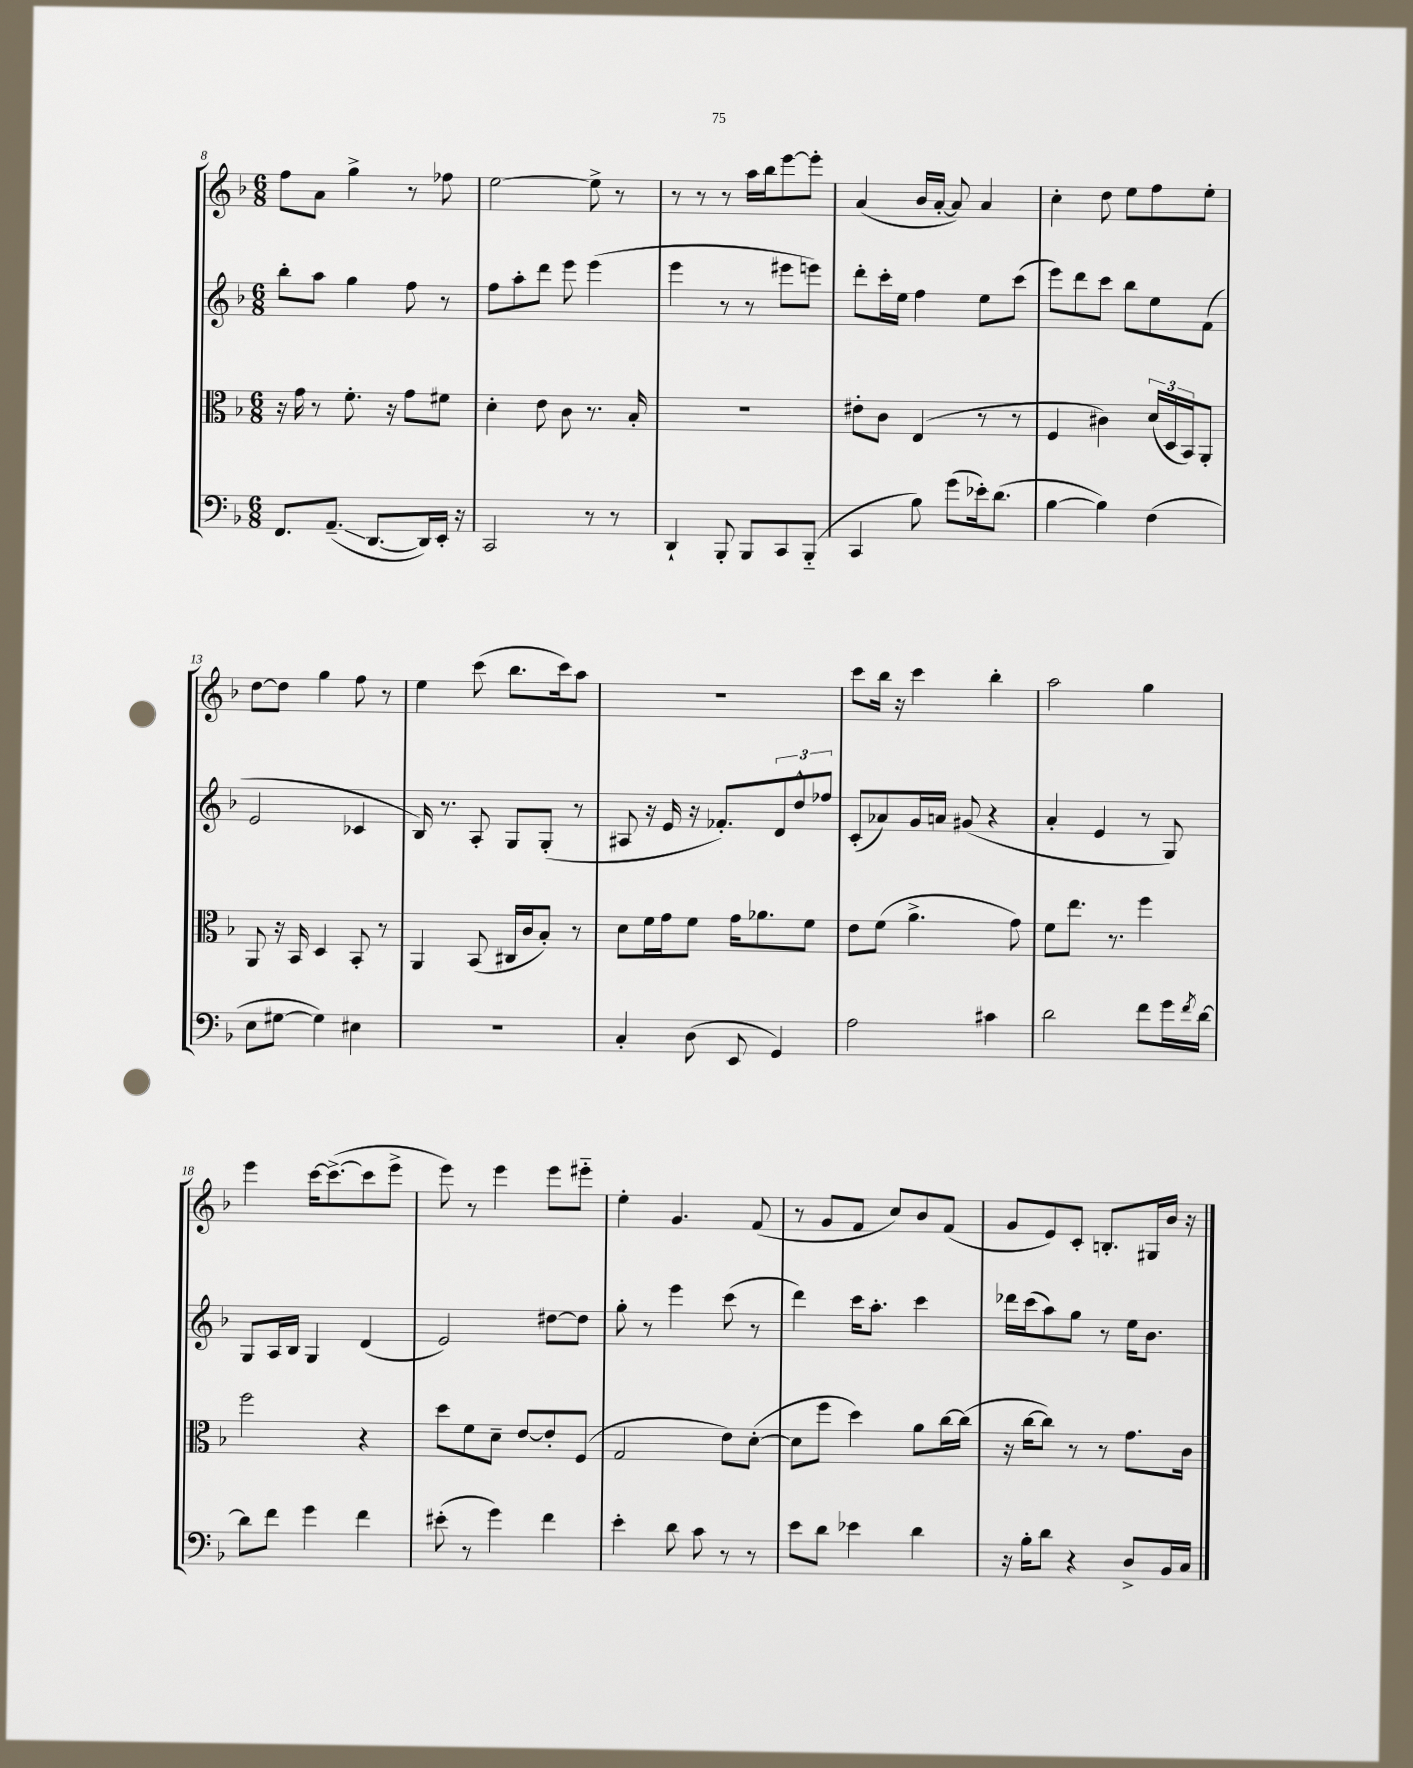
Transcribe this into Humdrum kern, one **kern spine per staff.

**kern	**kern	**kern	**kern
*staff4	*staff3	*staff2	*staff1
*clefF4	*clefC3	*clefG2	*clefG2
*k[b-]	*k[b-]	*k[b-]	*k[b-]
*M6/8	*M6/8	*M6/8	*M6/8
8.FF	16r	8bb-'	8ff
.	16g	.	.
.	8r	8aa	8a
(8.AA~	.	.	.
.	8.f'	4gg	4gg^
[8.DD	.	.	.
.	16r	.	.
.	8g	8ff	8r
16DD])	.	.	.
16EE'	8f#	8r	8ff-
16r	.	.	.
=	=	=	=
2CC	4d'	8ff	[2ee
.	.	8aa'	.
.	8e	8ddd	.
.	8c	8eee	.
8r	8.r	(4eee	8ee^]
8r	.	.	8r
.	16B-'	.	.
=	=	=	=
4DD`	2.r	4eee	8r
.	.	.	8r
8BBB-'	.	8r	8r
8BBB-	.	8r	16aa
.	.	.	16bb-
8CC	.	8eee#	[8eee
(8BBB-'~	.	8eee)	8eee']
=	=	=	=
4CC	8e#'	8ddd'	(4a
.	8c	16ccc'	.
.	.	16ee	.
8B-)	(4E	4ff	16b-
.	.	.	[16a'
(8g	.	.	8a])
16e-')	8r	8ee	4a
(8.d	.	.	.
.	8r	(8ccc	.
=	=	=	=
[4B-	4F	8eee)	4cc'
.	.	8ddd	.
4B-])	4c#)	8ccc	8dd
.	.	8bb-	8ee
(4F	(24d	8ee	8ff
.	24D	.	.
.	24BB-)	.	.
.	8AA'	(8f	8ee'
=	=	=	=
8E	8AA	2e	[8dd
[8G#	16r	.	8dd]
.	16BB-	.	.
4G#])	4D	.	4gg
4E#	8BB-'	4c-	8ff
.	8r	.	8r
=	=	=	=
2.r	4AA	16B-)	4ee
.	.	8.r	.
.	(8BB-	8A'	(8ccc
.	16C#	8G	8.bb-
.	16c	.	.
.	8B-')	(8G'	.
.	.	.	16ccc)
.	8r	8r	8aa
=	=	=	=
4C'	8d	8A#	2.r
.	16f	16r	.
.	16g	16e	.
(8D	8f	16r	.
.	.	8.f-')	.
8EE	16g	.	.
.	8.a-	.	.
4GG)	.	12d	.
.	.	12dd^^	.
.	8f	.	.
.	.	12ff-	.
=	=	=	=
2A	8e	(8c'	8ccc
.	(8f	8a-)	16bb-
.	.	.	16r
.	4.a^	16g	4ccc
.	.	16a	.
.	.	(8g#	.
4c#	.	4r	4bb-'
.	8g)	.	.
=	=	=	=
2d	8f	4a'	2aa
.	8.ee	.	.
.	.	4e	.
.	8.r	.	.
8f	4ff	8r	4gg
16g	.	8G)	.
8qf	.	.	.
[16d	.	.	.
=	=	=	=
8d]	2ff	8G	4eee
8f	.	16A	.
.	.	16B-	.
4g	.	4G	[16ccc
.	.	.	(8.ccc^_
4f	4r	(4d	8ccc]
.	.	.	8eee^
=	=	=	=
(8e#'	8dd	2e)	8eee)
8r	8f	.	8r
4g)	8d~	.	4eee
.	[8e	.	.
4f	8e']	[8dd#	8eee
.	(8F	8dd#]	8eee#'~
=	=	=	=
4e'	2G	8gg'	4ee'
.	.	8r	.
8d	.	4eee	4.g
8c	.	.	.
8r	8e)	(8ccc	.
8r	([8d'	8r	(8f
=	=	=	=
8e	8d]	4ddd)	8r
8d	8ff	.	8g
4e-	4dd)	16ccc	8f
.	.	8.aa'	.
.	.	.	8cc)
4d	8a	4ccc	8b-
.	[16cc	.	(8f
.	(16cc]	.	.
=	=	=	=
16r	16r	16ddd-	8g
16B-'	[16cc	(16ccc	.
8d	8cc])	8aa)	8e)
4r	8r	8gg	8c'
.	8r	8r	8.B'
8D^	8.g	16ee	.
.	.	8.b-	16G#
16BB-	.	.	16b-
16C	16c	.	16r
==	==	==	==
*-	*-	*-	*-
